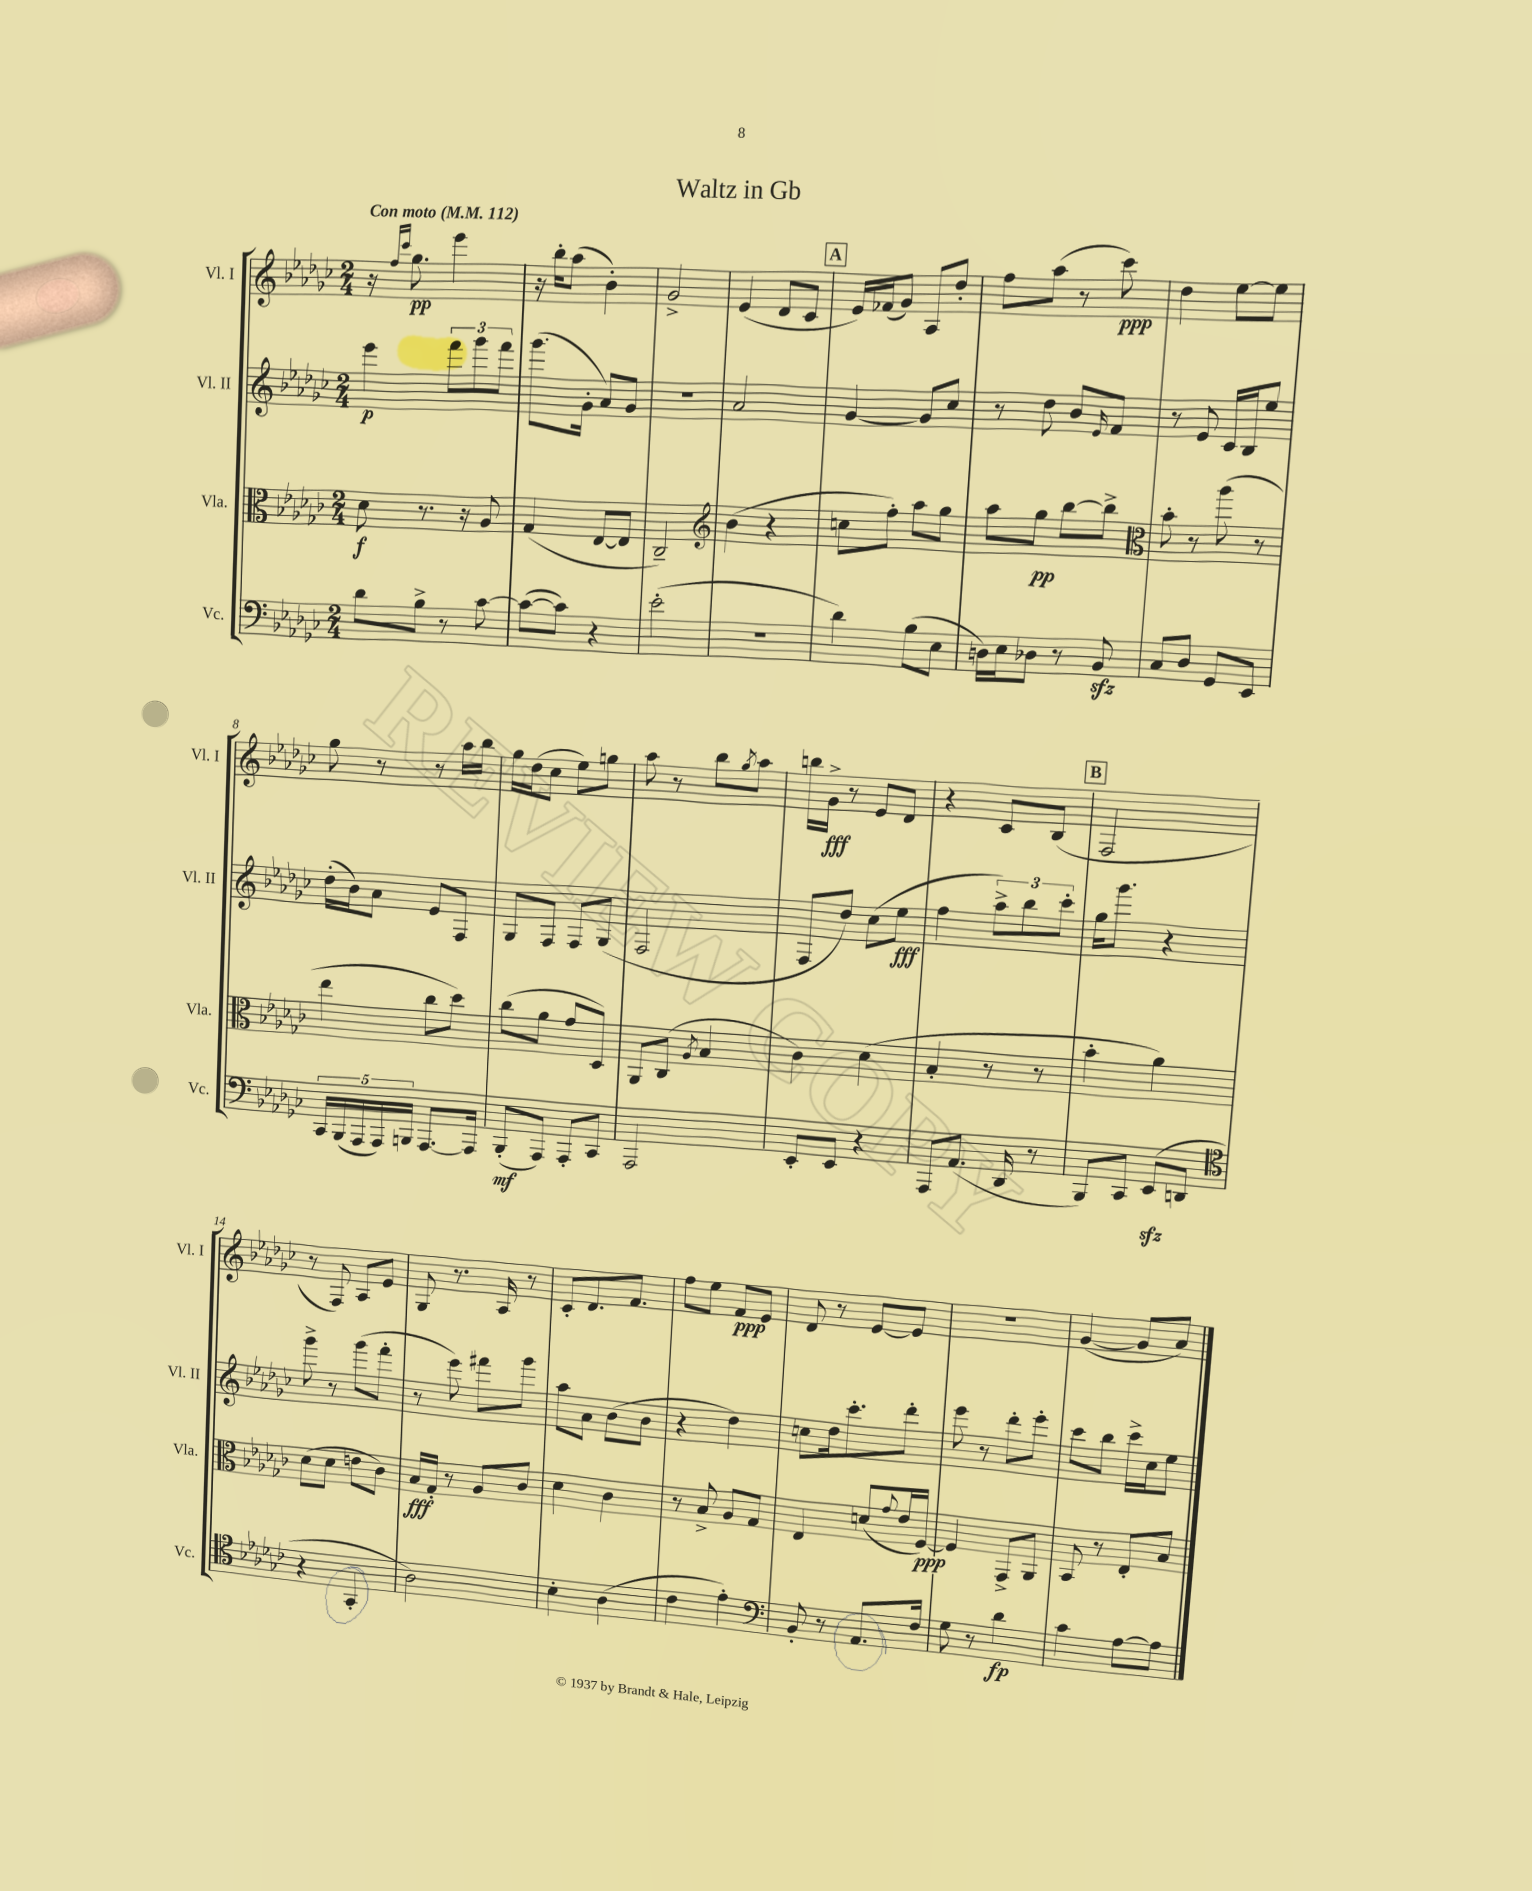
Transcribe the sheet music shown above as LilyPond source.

\header { title = "Waltz in Gb" }
<<
\new StaffGroup <<
\new Staff = "s0" \with { instrumentName = "Vl. I" shortInstrumentName = "Vl. I" } {
    \clef treble \key ges \major \numericTimeSignature \time 2/4 \tempo "Con moto" 4 = 112
    r16 \grace { f''16 ces'''16 } ges''8.\pp ees'''4 |
    r16 bes''16-. aes''8( bes'4-.) |
    ges'2-> |
    ees'4( des'8 ces'8 |
    \mark \markup { \box "A" } ees'16) fes'16( ges'8) aes8 des''8-. |
    f''8 aes''8( r8 ces'''8\ppp) |
    des''4 ees''8~ ees''8 |
    ges''8 r8 r8 aes''16 bes''16 |
    ges''16 des''16( ces''8 ees''8) g''8 |
    aes''8 r8 bes''8 \acciaccatura { ges''8 } aes''8 |
    b''16 ges'16->\fff r8 ees'8 des'8 |
    r4 ces'8 bes8( |
    \mark \markup { \box "B" } f2 |
    r8 f8) aes8 ees'8 |
    ges8 r8. aes16 r8 |
    ces'8-. des'8. f'8. |
    f''8 ees''8 f'8\ppp ees'8 |
    des'8 r8 ees'8~ ees'8 |
    R2 |
    ges'4~( ges'8 aes'8) \bar "|." |
}
\new Staff = "s1" \with { instrumentName = "Vl. II" shortInstrumentName = "Vl. II" } {
    \clef treble \key ges \major \numericTimeSignature \time 2/4
    ees'''4\p \tuplet 3/2 { f'''8 ges'''8 f'''8 } |
    ges'''8.( ges'16-. aes'8) ges'8 |
    R2 |
    aes'2 |
    \mark \markup { \box "A" } ges'4~ ges'8 ces''8 |
    r8 des''8 bes'8 \grace { ees'16 } f'8 |
    r8 ees'8 ces'16 bes16 ees''8 |
    des''16-.( bes'16) aes'8 ees'8 f8 |
    ges8 f8 f8 ges8( |
    f2 |
    f8 des''8) ces''8( ees''8\fff |
    f''4 \tuplet 3/2 { aes''8->) bes''8 ces'''8-. } |
    \mark \markup { \box "B" } ges''16 ges'''8. r4 |
    ges'''8-> r8 ges'''8( f'''8-. |
    r8 ees'''8) fis'''8 ges'''8 |
    aes''8 aes'8 bes'8( bes'8 |
    r4 des''4) |
    c''8 des''16 ces'''8.-. des'''8-. |
    ees'''8 r8 des'''8-. ees'''8-. |
    ces'''8 bes''8 ces'''16-> ces''16 ees''8 \bar "|." |
}
\new Staff = "s2" \with { instrumentName = "Vla." shortInstrumentName = "Vla." } {
    \clef alto \key ges \major \numericTimeSignature \time 2/4
    des'8\f r8. r16 aes8 |
    ges4( ees8~ ees8 |
    ces2--) |
    \clef treble bes'4( r4 |
    \mark \markup { \box "A" } c''8 f''8-.) aes''8 ges''8 |
    aes''8 ges''8\pp bes''8~ bes''8-> |
    \clef alto bes'8-. r8 aes''8( r8 |
    ees''4 ces''8 des''8) |
    ces''8( aes'8 ges'8 des8) |
    aes,8 ces8( \acciaccatura { aes8 } bes4 |
    ces'4) des'4( |
    bes4-. r8 r8 |
    \mark \markup { \box "B" } bes'4-. aes'4) |
    des'8( des'8 e'8 ces'8) |
    bes16\fff ges16-. r8 aes8 ces'8 |
    des'4 ces'4 |
    r8 bes8-> aes8 ges8 |
    ees4 d'8( \appoggiatura { ges'8 } ees'16 f16~\ppp) |
    f4 ges,8-> aes,8 |
    bes,8 r8 ees8-. bes8 \bar "|." |
}
\new Staff = "s3" \with { instrumentName = "Vc." shortInstrumentName = "Vc." } {
    \clef bass \key ges \major \numericTimeSignature \time 2/4
    des'8 bes8-> r8 ces'8~ |
    ces'8~( ces'8) r4 |
    ees'2-.( |
    R2 |
    \mark \markup { \box "A" } des'4) bes8( ees8 |
    d16) ees16 des8 r8 bes,8\sfz |
    ces8 des8 ges,8 ees,8 |
    \tuplet 5/4 { ces,16 bes,,16( aes,,16 aes,,16) b,,16 } aes,,8.~ aes,,16 |
    bes,,8-.\mf( aes,,8) aes,,8-. ces,8 |
    aes,,2 |
    ees,8-. ees,8 r4 |
    aes,,8 aes,8.( des,16 r8 |
    \mark \markup { \box "B" } bes,,8) ces,8 ees,8\sfz( d,8 |
    \clef tenor r4 ges,4-. |
    aes2) |
    bes4-. aes4( |
    ces'4 ees'4-.) |
    \clef bass bes,8-. r8 aes,8. f16 |
    ges8 r8 des'4\fp |
    ces'4 aes8~ aes8 \bar "|." |
}
>>
>>
